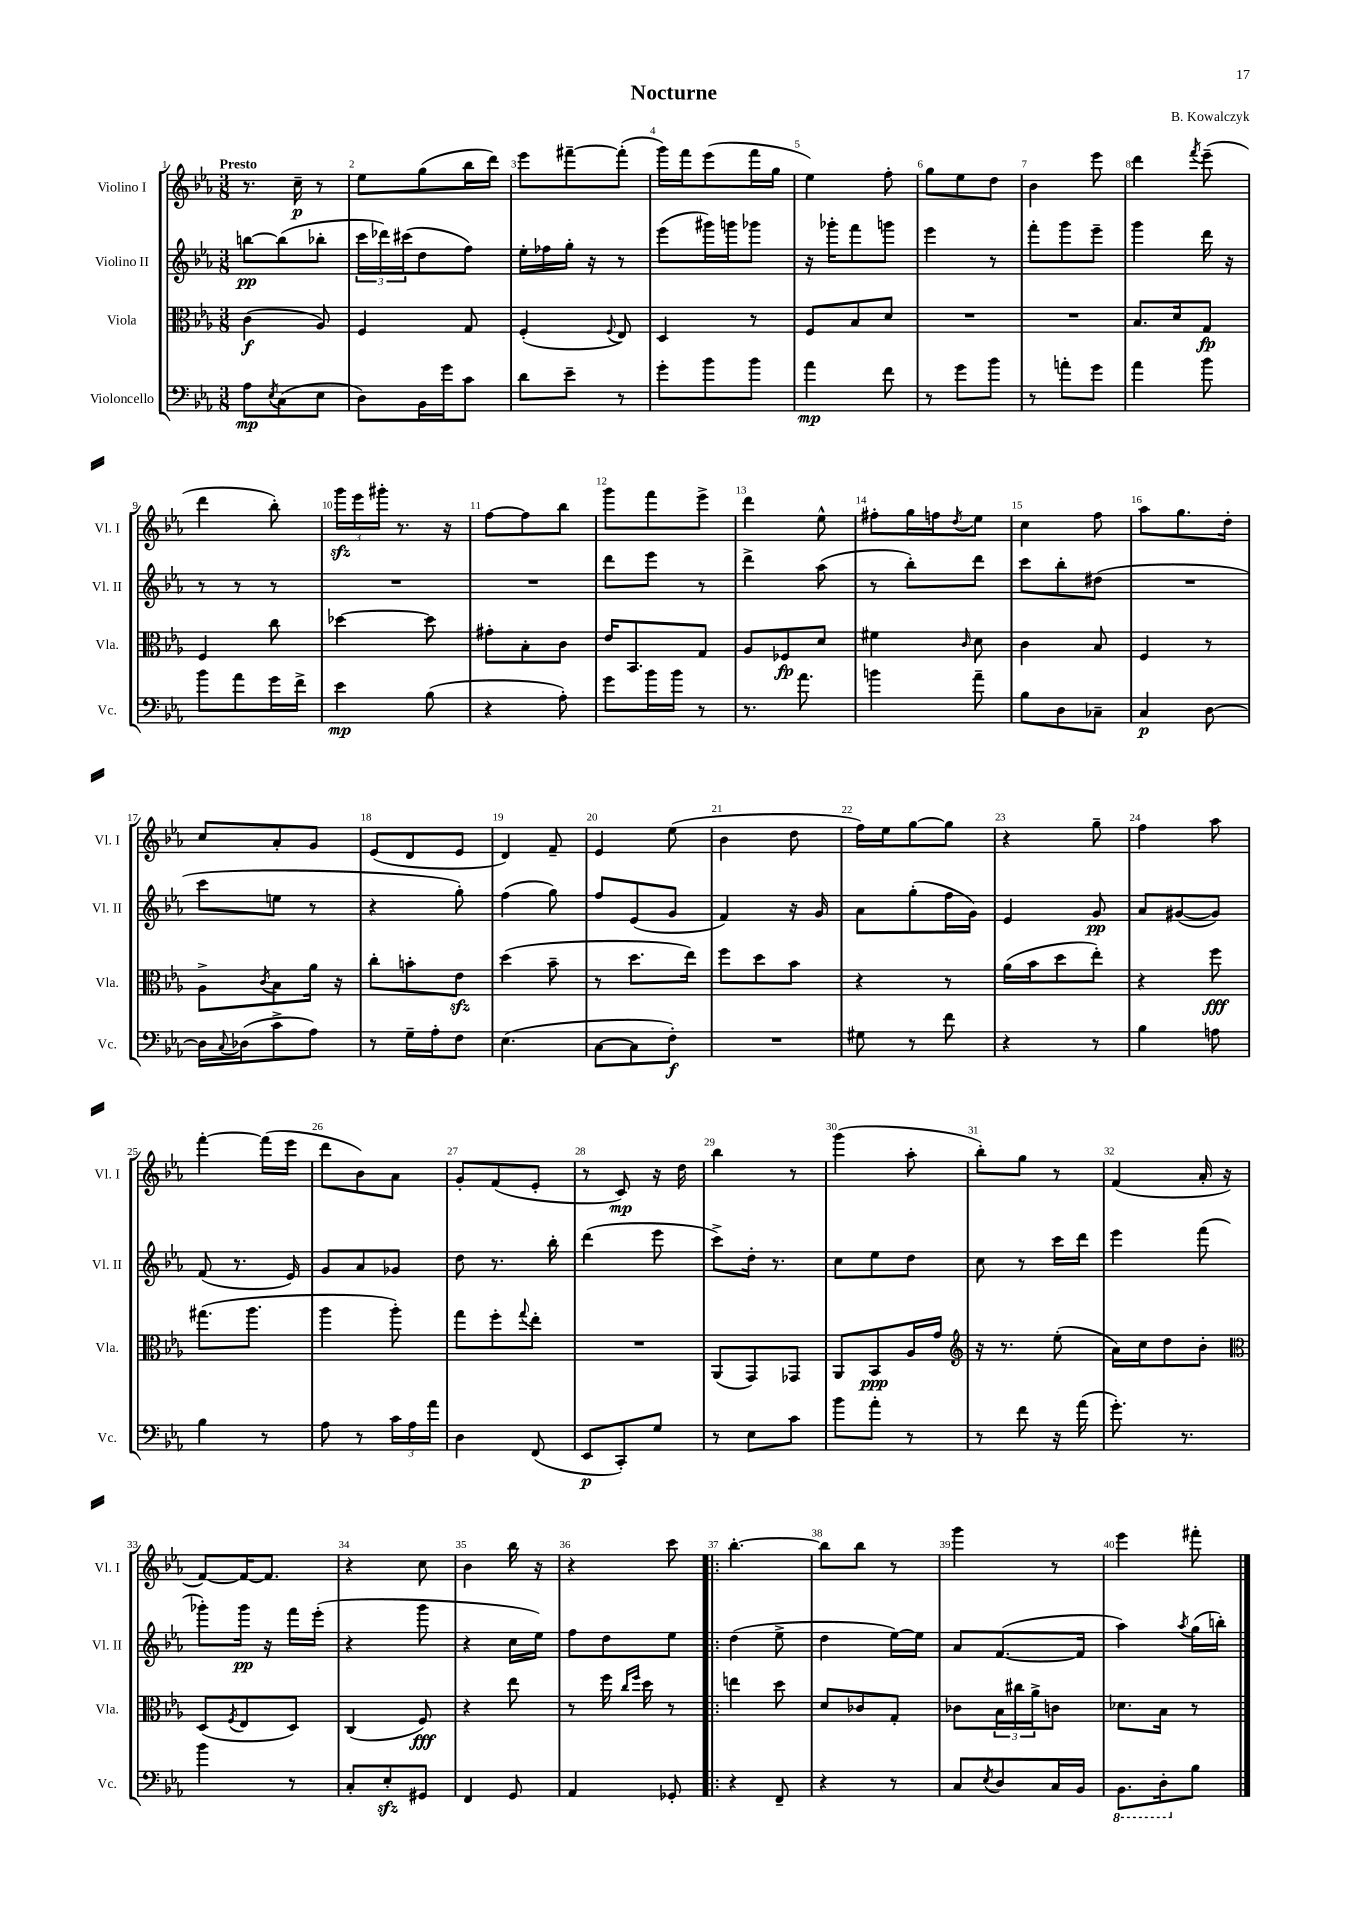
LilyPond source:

\header { title = "Nocturne" composer = "B. Kowalczyk" }
<<
\new StaffGroup <<
\new Staff = "s0" \with { instrumentName = "Violino I" shortInstrumentName = "Vl. I" } {
    \clef treble \key ees \major \numericTimeSignature \time 3/8 \tempo "Presto"
    r8. c''16--\p r8 |
    ees''8 g''8( bes''16 d'''16) |
    ees'''8 fis'''8~-- fis'''8-.( |
    g'''16) f'''16 ees'''8( f'''16 g''16 |
    ees''4) f''8-. |
    g''8 ees''8 d''8 |
    bes'4 ees'''8 |
    d'''4 \acciaccatura { f'''8 } ees'''8--( |
    d'''4 bes''8-.) |
    \tuplet 3/2 { g'''16\sfz ees'''16 gis'''16-. } r8. r16 |
    f''8~ f''8 bes''8 |
    g'''8 f'''8 ees'''8-> |
    d'''4 ees''8-^ |
    fis''8-. g''16 f''16 \acciaccatura { d''8 } ees''8 |
    c''4 f''8 |
    aes''8 g''8. d''16-. |
    c''8 aes'8-. g'8 |
    ees'8( d'8 ees'8 |
    d'4) f'8-- |
    ees'4 ees''8( |
    bes'4 d''8 |
    f''16) ees''16 g''8~ g''8 |
    r4 g''8-- |
    f''4 aes''8 |
    f'''4~-. f'''16( ees'''16 |
    d'''8 bes'8) aes'8 |
    g'8-. f'8( ees'8-. |
    r8 c'8\mp) r16 d''16 |
    bes''4 r8 |
    g'''4( aes''8-. |
    bes''8-.) g''8 r8 |
    f'4( aes'16-. r16 |
    f'8~) f'16~ f'8. |
    r4 c''8 |
    bes'4 bes''16 r16 |
    r4 c'''8 |
    \bar ".|:" bes''4.~-. |
    bes''8 bes''8 r8 |
    g'''4 r8 |
    ees'''4 fis'''8-. \bar "|." |
}
\new Staff = "s1" \with { instrumentName = "Violino II" shortInstrumentName = "Vl. II" } {
    \clef treble \key ees \major \numericTimeSignature \time 3/8
    b''8~\pp b''8( bes''8-. |
    \tuplet 3/2 { c'''16 des'''16) cis'''16( } d''8 f''8) |
    ees''16-. fes''16 g''16-. r16 r8 |
    ees'''8( gis'''16) g'''16 ges'''8 |
    r16 ges'''16-. f'''8 g'''8 |
    ees'''4 r8 |
    f'''8-. g'''8 ees'''8-- |
    g'''4 d'''16 r16 |
    r8 r8 r8 |
    R4. |
    R4. |
    d'''8 ees'''8 r8 |
    d'''4-> aes''8( |
    r8 bes''8-.) d'''8 |
    c'''8 bes''8-. dis''8( |
    R4. |
    c'''8 e''8 r8 |
    r4 g''8-.) |
    f''4( g''8) |
    f''8 ees'8( g'8 |
    f'4) r16 g'16 |
    aes'8 g''8-.( f''16 g'16) |
    ees'4 g'8\pp |
    aes'8 gis'8~( gis'8) |
    f'8( r8. ees'16) |
    g'8 aes'8 ges'8 |
    d''8 r8. bes''16-. |
    d'''4( ees'''8 |
    c'''8->) d''16-. r8. |
    c''8 ees''8 d''8 |
    c''8 r8 c'''16 d'''16 |
    ees'''4 f'''8( |
    ges'''8-.) ges'''16\pp r16 f'''16 ees'''16-.( |
    r4 g'''8 |
    r4 c''16 ees''16) |
    f''8 d''8 ees''8 |
    \bar ".|:" d''4( ees''8-> |
    d''4 ees''16~) ees''16 |
    aes'8 f'8.~( f'16 |
    aes''4) \acciaccatura { aes''8 } g''16( b''16-.) \bar "|." |
}
\new Staff = "s2" \with { instrumentName = "Viola" shortInstrumentName = "Vla." } {
    \clef alto \key ees \major \numericTimeSignature \time 3/8
    c'4\f( aes8) |
    f4 g8 |
    f4-.( \appoggiatura { f8 } ees8) |
    d4 r8 |
    f8 bes8 d'8 |
    R4. |
    R4. |
    bes8. d'16 g8\fp |
    f4 c''8 |
    des''4~ des''8 |
    gis'8-. bes8-. c'8 |
    ees'16 bes,8. g8 |
    aes8 fes8\fp d'8 |
    fis'4 \grace { c'16 } d'8 |
    c'4 bes8 |
    f4 r8 |
    aes8-> \acciaccatura { c'8 } bes8 aes'16 r16 |
    c''8-. b'8-. ees'8\sfz |
    d''4( bes'8-- |
    r8 d''8. ees''16) |
    f''8 d''8 bes'8 |
    r4 r8 |
    aes'16( bes'16 d''8 ees''8-.) |
    r4 f''8\fff |
    gis''8.( aes''8. |
    aes''4 aes''8-.) |
    g''8 f''8-. \appoggiatura { g''8 } ees''8-. |
    R4. |
    aes,8( g,8) ges,8 |
    aes,8 bes,8\ppp aes16 g'16 |
    \clef treble r16 r8. ees''8-.( |
    aes'16) c''16 d''8 bes'8-. |
    \clef alto d8( \acciaccatura { f8 } ees8 d8) |
    c4( f8\fff) |
    r4 ees''8 |
    r8 f''16 \grace { c''16 f''16 } d''16 r8 |
    \bar ".|:" e''4 d''8 |
    d'8 ces'8 g8-. |
    ces'8 \tuplet 3/2 { bes16 cis''16 aes'16-> } c'8 |
    des'8. bes16 r8 \bar "|." |
}
\new Staff = "s3" \with { instrumentName = "Violoncello" shortInstrumentName = "Vc." } {
    \clef bass \key ees \major \numericTimeSignature \time 3/8
    aes8\mp \acciaccatura { ees8 } c8( ees8 |
    d8) bes,16 g'16 c'8 |
    d'8 ees'8-- r8 |
    g'8-. bes'8 bes'8 |
    aes'4\mp f'8 |
    r8 g'8 bes'8 |
    r8 a'8-. g'8 |
    aes'4 bes'8 |
    bes'8 aes'8 g'16 f'16-> |
    ees'4\mp bes8( |
    r4 aes8-.) |
    g'8 bes'16 bes'16 r8 |
    r8. aes'8. |
    b'4 aes'8-- |
    bes8 d8 ces8-- |
    c4\p d8~ |
    d16 \appoggiatura { c8 } des16( c'8-> aes8) |
    r8 g16-- aes16-. f8 |
    ees4.( |
    c8~ c8 f8-.\f) |
    R4. |
    gis8 r8 f'8 |
    r4 r8 |
    bes4 a8 |
    bes4 r8 |
    aes8 r8 \tuplet 3/2 { c'16 aes16 aes'16 } |
    d4 f,8( |
    ees,8\p c,8-.) g8 |
    r8 ees8 c'8 |
    bes'8 aes'8-. r8 |
    r8 f'8 r16 aes'16( |
    g'8.-.) r8. |
    bes'4 r8 |
    c8-. ees8-.\sfz gis,8 |
    f,4 g,8 |
    aes,4 ges,8-. |
    \bar ".|:" r4 f,8-- |
    r4 r8 |
    c8 \acciaccatura { ees8 } d8 c16 bes,16 |
    \ottava #-1 bes,,8. d,16-. \ottava #0 bes8 \bar "|." |
}
>>
>>
\layout { \context { \Score \override BarNumber.break-visibility = ##(#f #t #t) barNumberVisibility = #all-bar-numbers-visible } }
